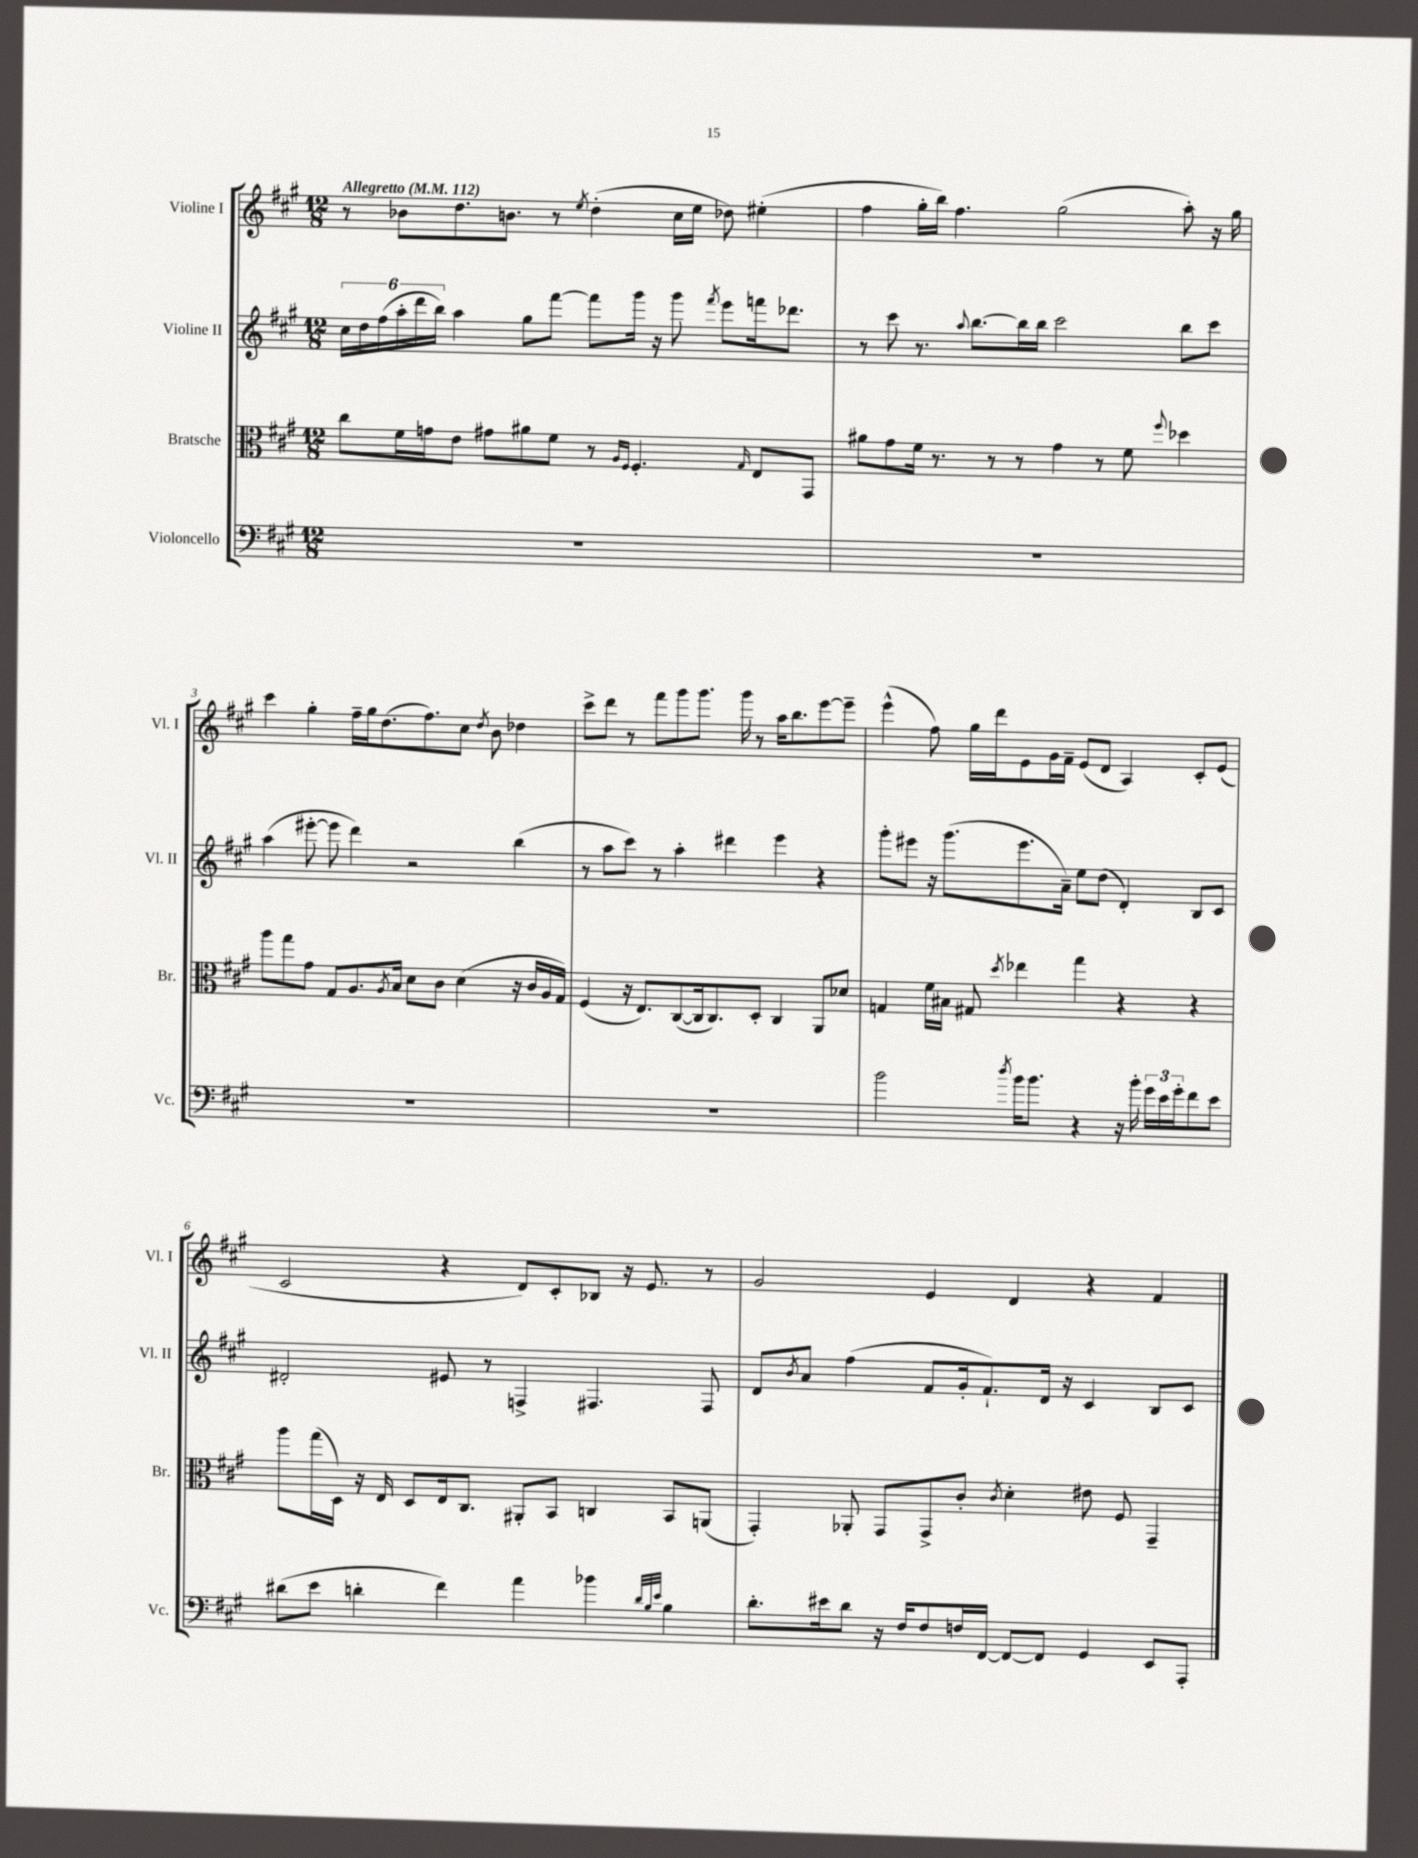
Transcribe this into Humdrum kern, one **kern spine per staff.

**kern	**kern	**kern	**kern
*part4	*part3	*part2	*part1
*staff4	*staff3	*staff2	*staff1
*I"Violoncello	*I"Bratsche	*I"Violine II	*I"Violine I
*I'Vc.	*I'Br.	*I'Vl. II	*I'Vl. I
*clefF4	*clefC3	*clefG2	*clefG2
*k[f#c#g#]	*k[f#c#g#]	*k[f#c#g#]	*k[f#c#g#]
*M12/8	*M12/8	*M12/8	*M12/8
*MM112	*MM112	*MM112	*MM112
=1	=1	=1	=1
!	!	!	!LO:TX:a:B:t=Allegretto
1.r	8cc#\L	24cc#\LL	8r
.	.	24dd\	.
.	.	(24ff#\	.
.	16f#\L	24aa'\	8b-X\L
.	.	24ddd\	.
.	16gn\J	.	.
.	.	24bb\JJ)	.
.	8e\J	4aa\	8.dd\
.	8g#X\L	.	.
.	.	.	8.bn\J
.	8a#X\	8gg#\L	.
.	8f#\J	[8fff#\J	8r
.	.	.	8qee/
.	8r	8fff#\L]	(4dd'\
.	16qqA/LL	.	.
.	16qqF#/JJ	.	.
.	4.F#'/	16ggg#\Jk	.
.	.	16r	.
.	.	8ggg#\	16cc#\LL
.	.	.	16ee\JJ
.	.	8qfff#/	.
.	.	8eee\L	8dd-X\)
.	16qqG#/	.	.
.	8E/L	16fffn\k	(4ee#X'\
.	.	8.ddd-X\J	.
.	8GG#/J	.	.
=2	=2	=2	=2
1.r	8a#X\L	8r	4ff#\
.	8g#\	8ccc#\	.
.	16f#\Jk	8.r	16gg#'\LL
.	8.r	.	16bb\JJ)
.	.	.	4.ff#\
.	.	8qqaa/	.
.	.	[8.bb\L	.
.	8r	.	.
.	8r	16bb\L]	.
.	.	16bb\JJ	.
.	4g#\	2ccc#\	(2gg#\
.	8r	.	.
.	8f#\	.	.
.	8qqff#/	.	.
.	4dd-X\	8bb\L	8aa'\)
.	.	8ccc#\J	16r
.	.	.	16gg#\
!!LO:LB:g=z
=3	=3	=3	=3
1.r	8aa\L	(4aa\	4ccc#\
.	8gg#\	.	.
.	8g#\J	[8eee#X'\	4gg#'\
.	8G#/L	8eee#\]	.
.	8.A/	4ddd\)	16ff#~\LL
.	.	.	16gg#\J
.	.	.	(8.dd\
.	8qA/	.	.
.	16B/Jk	.	.
.	8d\L	2r	.
.	.	.	8.ff#\)
.	8c#\J	.	.
.	(4d\	.	8cc#\J
.	.	.	8qdd/
.	.	.	8b\
.	16r	(4bb\	4dd-X\
.	16c#/LL	.	.
.	16A/	.	.
.	16G#/JJ)	.	.
=4	=4	=4	=4
1.r	(4F#/	8r	8ccc#^\L
.	.	8aa\L	8ddd\J
.	16r	8ccc#\J)	8r
.	8.E/L)	.	.
.	.	8r	8fff#\L
.	([8C#/	4aa'\	8ggg#\
.	16C#/k]	.	8.ggg#\J
.	8.C#/)	.	.
.	.	4ddd#X\	.
.	.	.	16ggg#\
.	8D'/J	.	8r
.	4C#/	4eee\	16aa\KL
.	.	.	8.bb\
.	8AA/L	4r	[8eee\
.	8d-X/J	.	8eee~\J]
=5	=5	=5	=5
2b\	4Gn/	8ggg#'\L	(4eee^^\
.	.	8eee#X\J	.
.	16f#\LL	16r	8ff#\)
.	16B#X\JJ	(8.ggg#\L	.
.	8G#X/	.	16gg#\LL
.	.	.	16ddd\J
8qdd/	8qdd/	.	.
16b\KL	4ee-X\	8.eee#\	8e\
8.b\J	.	.	.
.	.	.	16g#\L
.	.	16a~\Jk)	16f#~\JJ
4r	4gg#\	8ee\L	(8e/L
.	.	(8dd\J	8d/J
16r	4r	4d'/)	4A/)
16b'\	.	.	.
24g#\LL	.	.	.
24e\	.	.	.
24g#'\J	.	.	.
8f#\	4r	8B/L	8c#'/L
8e\J	.	8c#/J	(8e/J
!!LO:LB:g=z
=6	=6	=6	=6
(8d#X\L	8aa\L	2d#X'/	2c#/
8e\J	(16gg#\L	.	.
.	16D\JJ)	.	.
4dn'\	16r	.	.
.	16E/	.	.
.	8D/L	.	.
4f#\)	16E/k	8e#X/	4r
.	8.C#/J	.	.
.	.	8r	.
4a\	8AA#X'/L	4Fn^/	8d/L)
.	8BB/J	.	8c#'/
4b-X\	4Cn/	4.F#X/	8B-X/J
.	.	.	16r
.	.	.	8.e/
32qqd/LLL	.	.	.
32qqB/	.	.	.
32qqe/JJJ	.	.	.
4B\	8BB/L	.	.
.	(8AAn/J	8F#/	8r
=7	=7	=7	=7
8.d'\L	4GG#'/)	8d/L	2g#/
.	.	8qb/	.
.	.	8a/J	.
16e#X\k	.	.	.
8d\J	8AA-X'/	(4ff#\	.
16r	8GG#/L	.	.
16F#/KL	.	.	.
8F#/	8GG#^/	8f#/L	4e/
16Fn/L	8c#'/J	16g#'/k	.
[16FF#/JJ	.	8.f#`/)	.
.	8qc#/	.	.
8FF#/L_	4d'\	.	4d/
8FF#/J]	.	16d/Jk	.
.	.	16r	.
4GG#/	8e#X\	4c#/	4r
.	8F#/	.	.
8EE/L	4GG#~/	8B/L	4f#/
8AAA'/J	.	8c#/J	.
==	==	==	==
*-	*-	*-	*-
